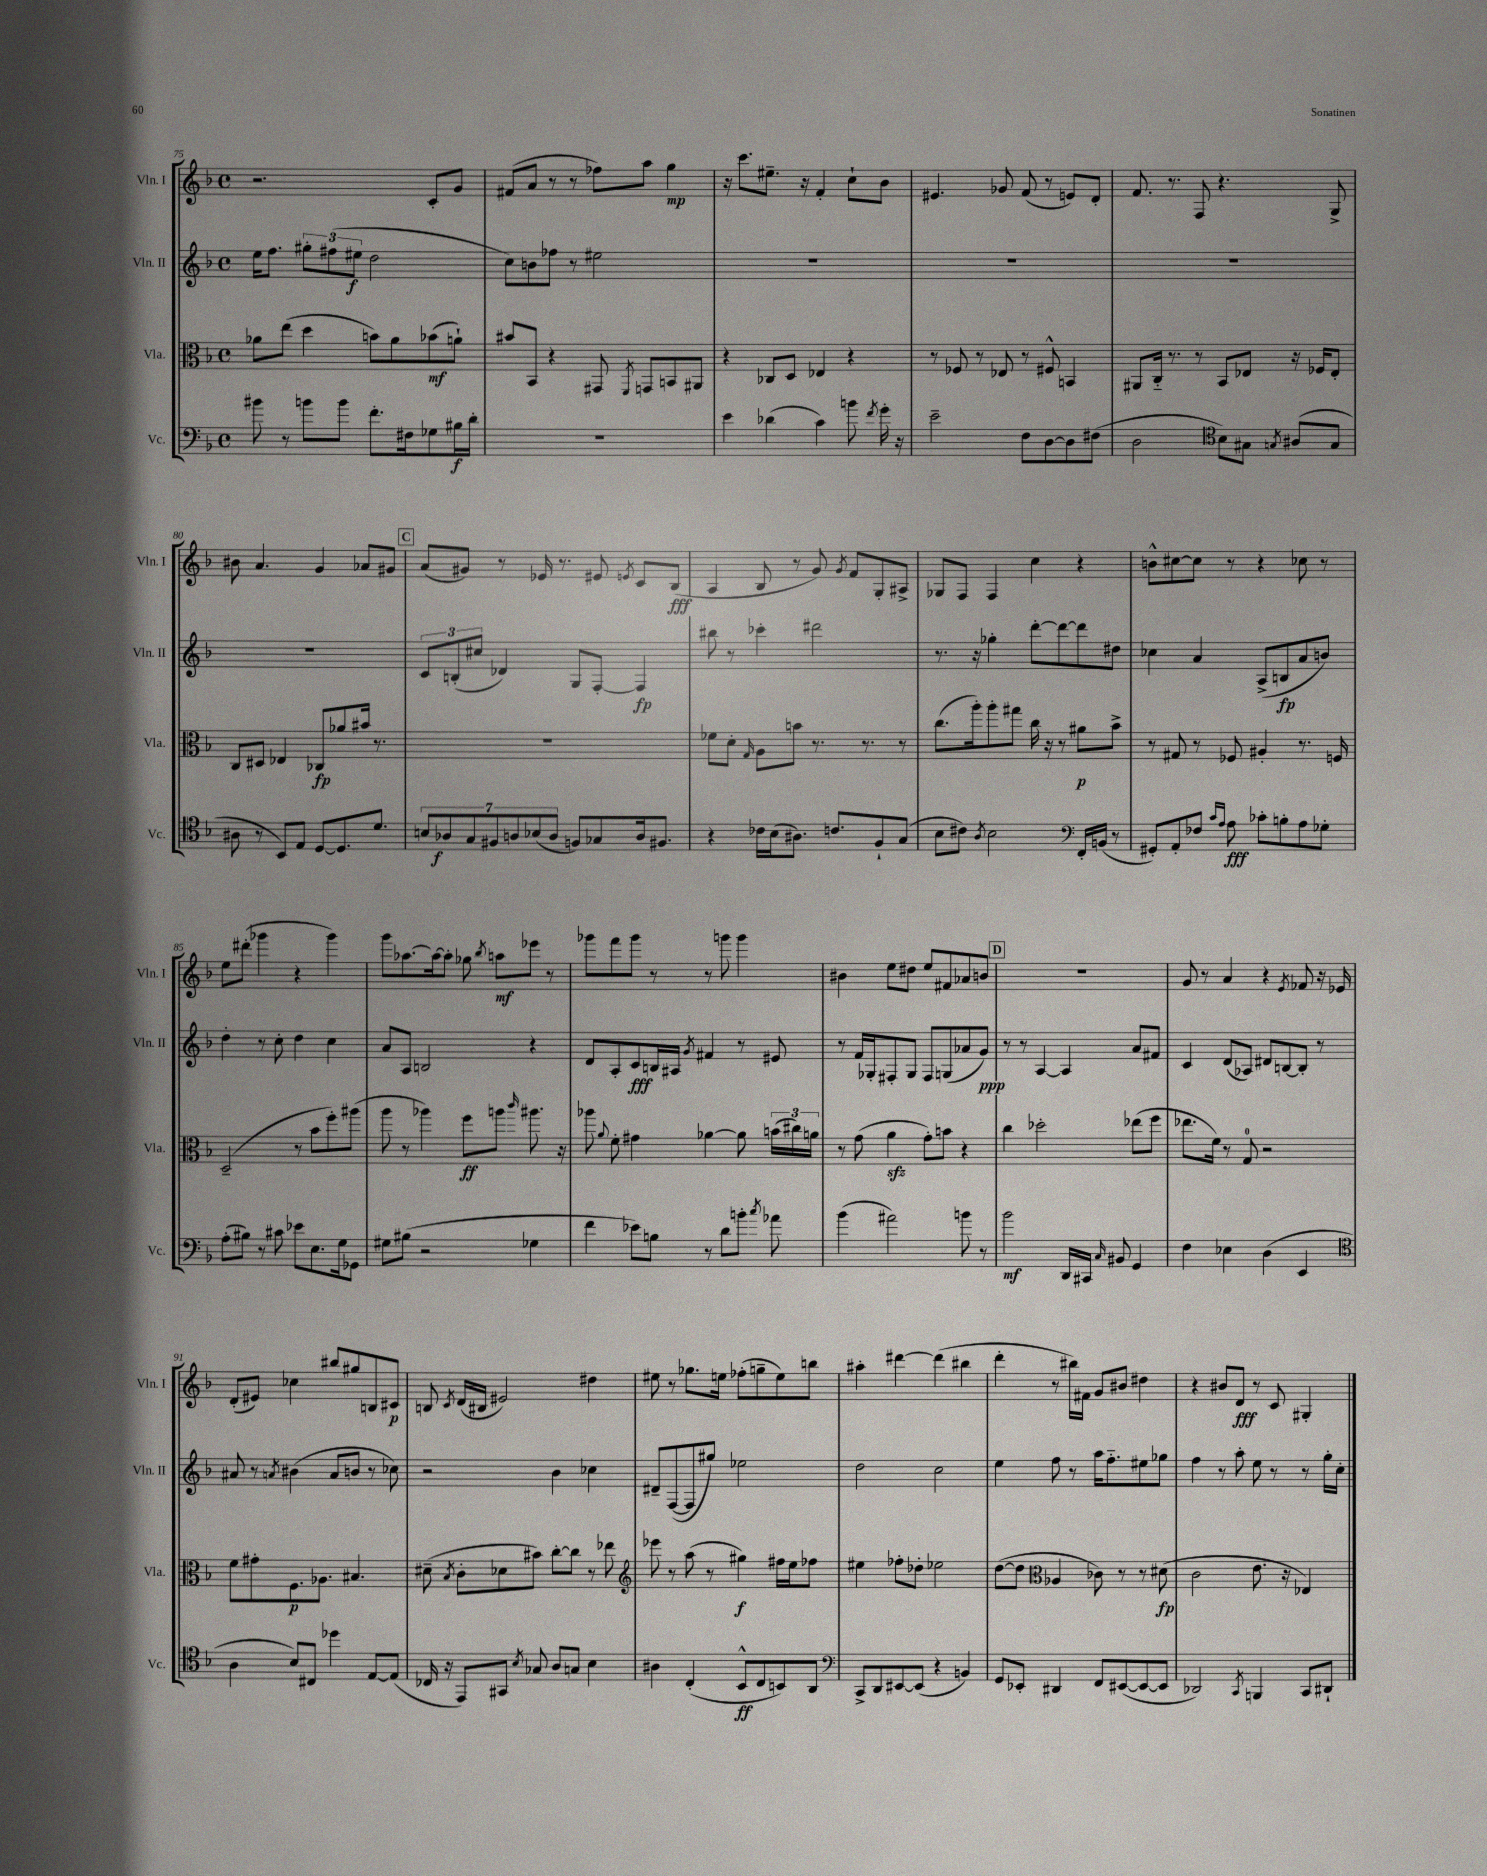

**kern	**kern	**kern	**kern
*staff4	*staff3	*staff2	*staff1
*clefF4	*clefC3	*clefG2	*clefG2
*k[b-]	*k[b-]	*k[b-]	*k[b-]
*M4/4	*M4/4	*M4/4	*M4/4
*met(c)	*met(c)	*met(c)	*met(c)
8b#	8a-	16ee	2.r
.	.	8.ff	.
8r	(8ee	.	.
8b	4dd	12gg#'	.
.	.	(12ff#	.
8b	.	.	.
.	.	12ee#	.
8.f'	8b)	2dd	.
.	8a-	.	.
16F#	.	.	.
8G-	(8b-	.	8c'
16B#	8a`)	.	8g
16d'	.	.	.
=	=	=	=
1r	8b#	8cc)	(8f#
.	8BB-	8b	8a
.	4r	8ff-	8r
.	.	8r	8r
.	8GG#	2ee#	8ff-)
.	8qFF	.	.
.	8GG	.	8aa
.	8BB	.	4gg
.	8AA#	.	.
=	=	=	=
4e	4r	1r	16r
.	.	.	8.ccc
(4d-	8C-	.	8.ee#~
.	8D	.	.
.	.	.	16r
4c)	4E-	.	4f'
8b	4r	.	8cc`
8qf	.	.	.
16g'	.	.	8b-
16r	.	.	.
=	=	=	=
2e~	8r	1r	4.e#
.	8F-	.	.
.	8r	.	.
.	8E-	.	8g-
8F	8r	.	(8f
[8D	8F#^^	.	8r
8D]	4BB	.	8e)
(8F#	.	.	8d'
=	=	=	=
2D	8AA#	1r	8.f
.	16C'~	.	.
.	8.r	.	8.r
.	8r	.	8F
*clefC4	*	*	*
8B-)	8BB-	.	4.r
8G#	8E-	.	.
8qG	.	.	.
(8A#	16r	.	.
.	16F-	.	.
8G	8E-'	.	8G^
=	=	=	=
8A#	8C	1r	8b#
8r	8D#	.	4.a
8BB-)	4E-	.	.
8E	.	.	.
[8D	8C-	.	4g
8.D]	8a-	.	.
.	16b#	.	8a-
8.d	8.r	.	.
.	.	.	8g#
=	=	=	=
14B	1r	12c	(8a
14A-	.	.	.
.	.	(12B'	.
.	.	.	8g#)
14G	.	.	.
.	.	12cc#	.
14F#	.	.	.
.	.	4d-)	8r
14A	.	.	.
(14B-	.	.	.
.	.	.	16e-
14A	.	.	.
.	.	.	8.r
8F)	.	8G	.
8G-	.	[8F'	8e#
.	.	.	8qe
16A	.	4F]	8c
8.F#	.	.	.
.	.	.	(8B-
=	=	=	=
4r	8f-	8bb#	4A
.	8d'	8r	.
.	16qqG	.	.
16c-	8A	4ccc-'	8B-
(16B-	.	.	.
8.A#)	8b	.	8r
.	8.r	2ddd#	8g)
8.c	.	.	.
.	.	.	8qg
.	.	.	8f
.	8.r	.	.
8F`	.	.	8G'
(8G	8r	.	8A#^
=	=	=	=
8B-	(8.cc	8.r	8G-
8c#)	.	.	8F
.	16aa')	16r	.
8qA	.	.	.
2B-	8aa'	4gg-'	4F
.	8gg#	.	.
.	16cc	[8ddd'	4cc
.	16r	.	.
.	8r	8ddd_	.
*clefF4	*	*	*
16FF'	8a#	8ddd]	4r
(16BB	.	.	.
8r	8b-^	8dd#	.
=	=	=	=
8GG#')	8r	4cc-	8b^^
8AA'	8G#	.	[8cc#
8F-	8r	4a	8cc#]
16qqc	.	.	.
16qqA	.	.	.
8A	8F-	.	8r
8c-'	4A#'	(8A^	4r
8B'	.	8B	.
8A	8.r	8a	8cc-
8G-'	.	8b)	8r
.	16F	.	.
=	=	=	=
(8A'	(2D~	4dd'	8ee
8B#)	.	.	(8ddd#'
8r	.	8r	4ggg-
8c#	.	8cc'	.
8e-	8r	4dd	4r
8.E	8b-	.	.
.	8ff')	4cc	4ggg-)
16G	.	.	.
8GG-	(8aa#	.	.
=	=	=	=
8G#	8aa	8a	8ggg
(8B#	8r	8A	[8.aa-
2r	4aa-)	2B	.
.	.	.	16aa-_
.	.	.	8aa-']
.	8ff	.	8gg-
.	.	.	8qbb-
.	8aa	.	8aa
.	16qqccc	.	.
4G-	8.aa#	4r	8eee-
.	.	.	8r
.	16r	.	.
=	=	=	=
4f	8aa-	8d	8ggg-
.	8qqa	.	.
.	8f'	8A'	8fff
8e-)	4g#	8c	8ggg-
8B	.	16B	8r
.	.	16A#	.
.	.	8qg	.
8r	[4a-	4f#	8r
8d	.	.	8ggg
8b'	8a-]	8r	4ggg
8qcc	.	.	.
8a-	(24b	8e#	.
.	24cc#)	.	.
.	24a	.	.
=	=	=	=
(4b-	8r	8r	4b#
.	(8g	16f	.
.	.	16G-'	.
2a#)	4a	8F#'	8ee
.	.	8G-	8dd#
.	8g')	8F#	8ee
.	8b	(8G	8f#
8b	4r	8a-	8a-
8r	.	8g)	8b
=	=	=	=
2b-	4cc	8r	1r
.	.	8r	.
.	2dd-'	[4A	.
16DD	.	4A]	.
16CC#	.	.	.
16qqC	.	.	.
8BB#	.	.	.
4GG	(8ee-	8a	.
.	8ff	8f#	.
=	=	=	=
4F	8.ee-	4c	8g
.	.	.	8r
.	16f)	.	.
4E-	8r	(8d	4a
.	8G	8A-)	.
(4D	2r	8d#	4r
.	.	[8B	.
.	.	.	8qe
4EE	.	8B']	8f-
.	.	8r	16r
.	.	.	16e-
=	=	=	=
*clefC4	*	*	*
4A	8f	8a#	(8d'
.	8g#'	8r	8e#)
.	.	8qa	.
8B-)	8.F	(4b#	4cc-
8C#	.	.	.
.	8.A-	.	.
4dd-	.	8a	8bb#
.	4.B#	8b	8gg#
[8E	.	8r	8B
(8E]	.	8cc-)	8c#
=	=	=	=
16C-	(8d#~	2r	8B
16r	.	.	.
.	8qB-	.	8qc
8EE)	8c'	.	(16d
.	.	.	16B#
8GG#	8d-	.	2e#)
8qB-	.	.	.
8G-	8b#)	.	.
8A	[8cc'	4b-	.
8G	8cc]	.	.
4B-	8r	4cc-	4dd#
.	8ee-	.	.
=	=	=	=
*	*clefG2	*	*
4A#	8eee-	8d#~	8ee#
.	8r	([8F	8r
(4C'	(8aa	8F]	8.gg-
.	8r	8gg#)	.
.	.	.	16ee
8BB-^^	4gg#)	2ee-	(8ff-'
8C	.	.	8gg~
8BB)	16ff#	.	8ee)
.	16ee	.	.
8AA	8ff-	.	8bb
=	=	=	=
*clefF4	*	*	*
8CC^	4ee#	2dd	4aa#'
8DD	.	.	.
[8EE#	8ff-'	.	[4ddd#
(8EE#]	8dd-'	.	.
4r	2ee-	2cc	(4ddd#]
4BB)	.	.	4bb#
=	=	=	=
8GG	([8dd	4ee	4ddd'
8EE-'	8dd]	.	.
*	*clefC3	*	*
4DD#	4A-	8ff	8r
.	.	8r	16bb#)
.	.	.	16f#
8FF	8c-)	16aa	8g
.	.	8.ff'~	.
([8EE#	8r	.	8b#
8EE#_	8r	8ee#	4dd#
8EE#]	(8d#	8gg-	.
=	=	=	=
2DD-)	2c	4ff	4r
.	.	8r	8b#
.	.	8aa'	8d
8qCC	.	.	.
4BBB	8.e	8ee	8r
.	.	8r	8c
.	16r	.	.
8CC	4E-)	8r	4G#'
8DD#`	.	16gg'	.
.	.	16cc'	.
==	==	==	==
*-	*-	*-	*-
